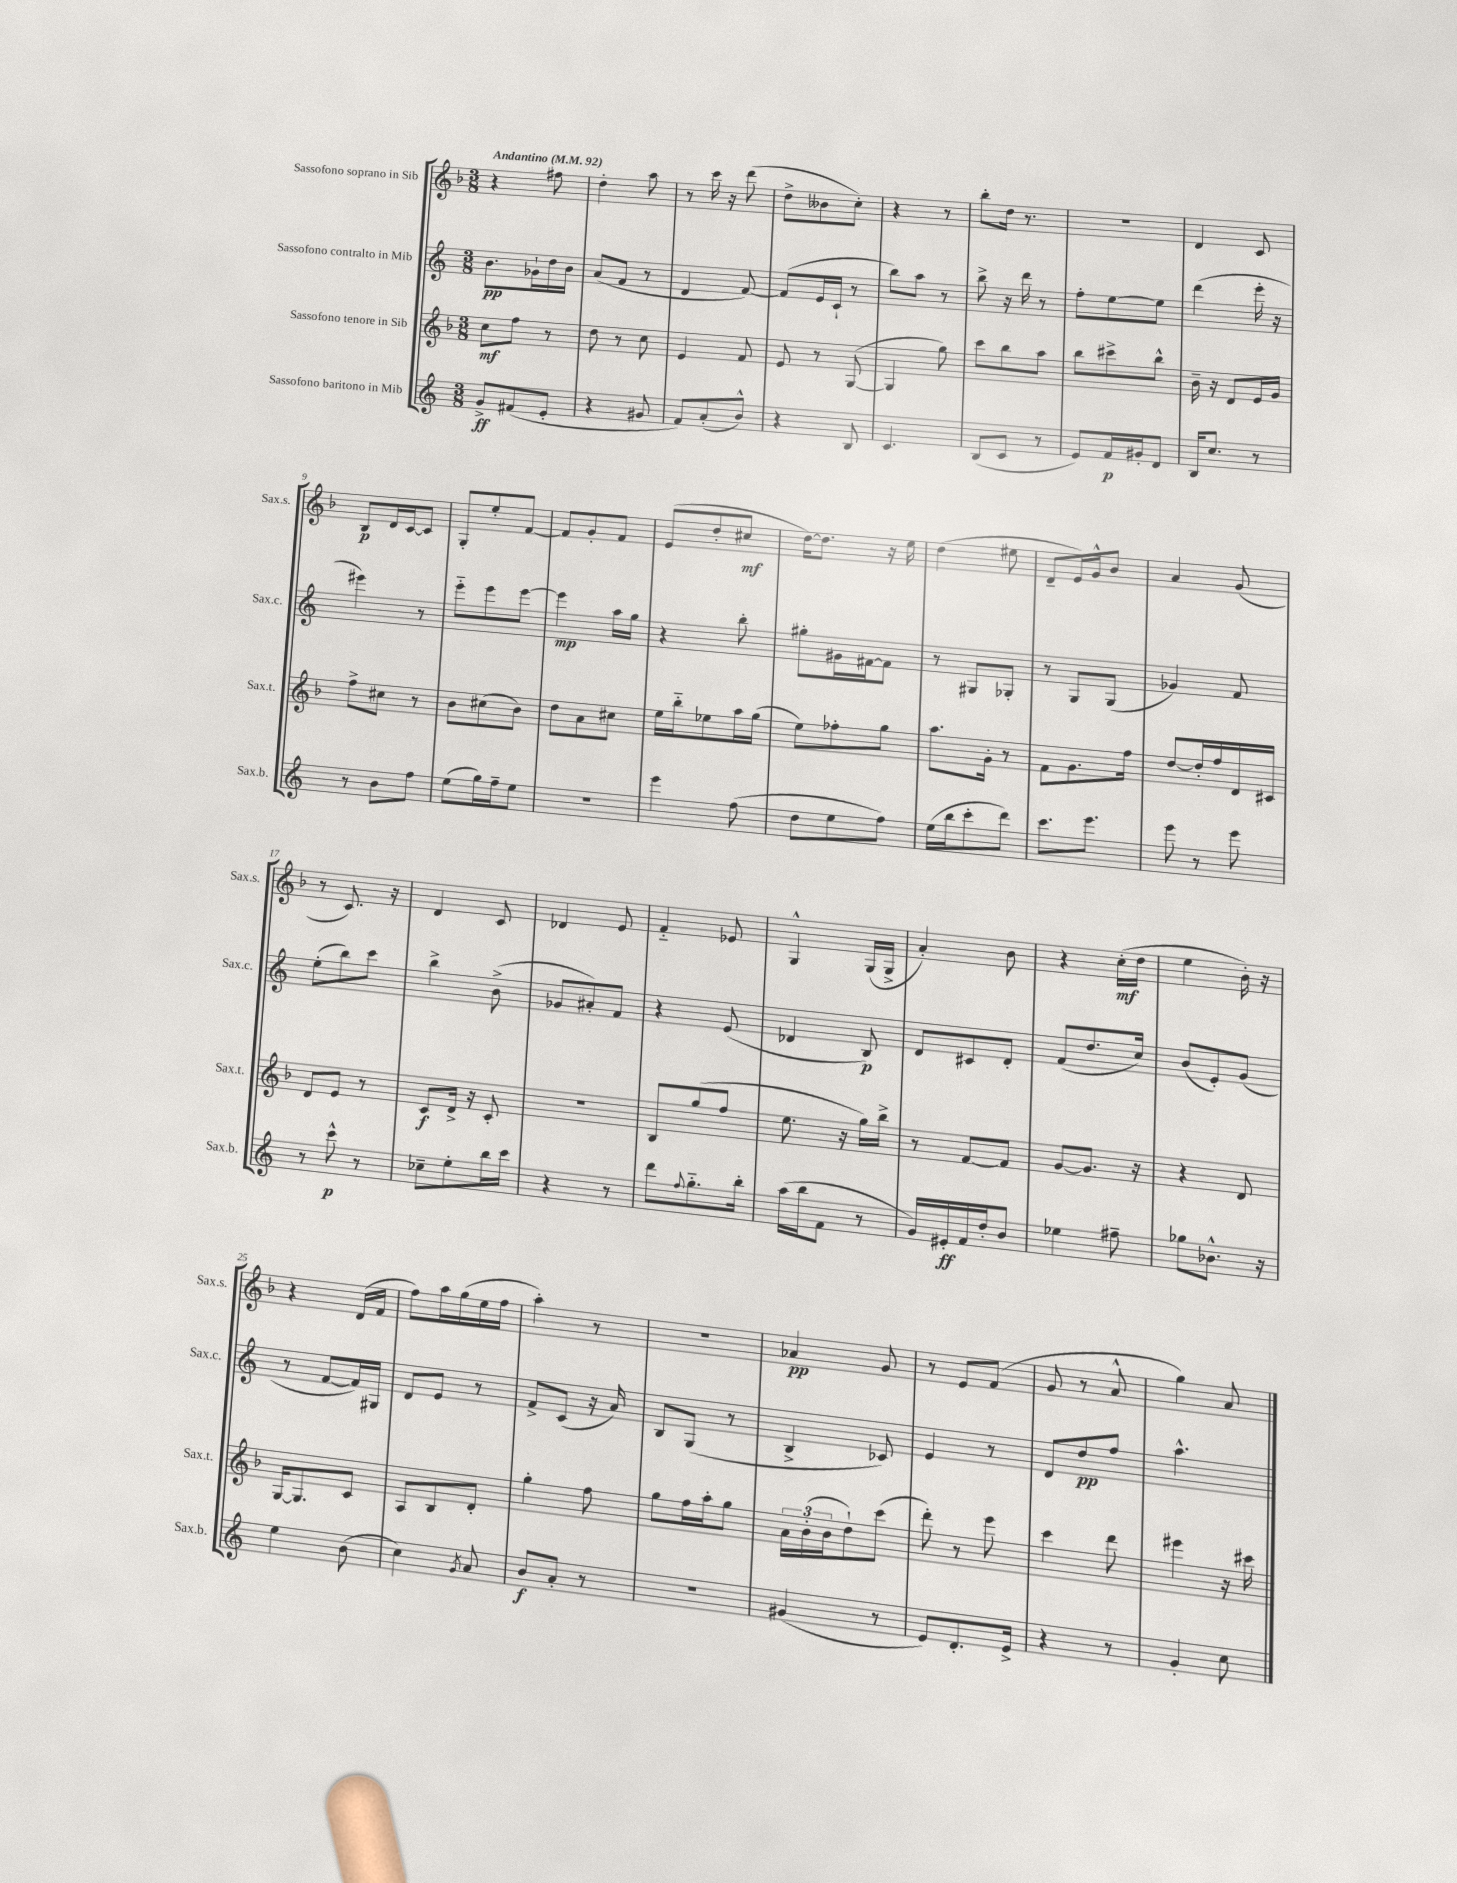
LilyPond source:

<<
\new StaffGroup <<
\new Staff = "s0" \with { instrumentName = "Sassofono soprano in Sib" shortInstrumentName = "Sax.s." } {
    \clef treble \key f \major \numericTimeSignature \time 3/8 \tempo "Andantino" 4 = 92
    r4 fis''8 |
    d''4-. a''8 |
    r8 c'''16 r16 d'''8( |
    d''8-> beses'8 c''8-.) |
    r4 r8 |
    bes''8-. d''16 r8. |
    R4. |
    d'4 c'8 |
    bes8\p d'16 c'16~ c'8 |
    g8-. e''8-. f'8~ |
    f'8 g'8-. f'8 |
    e'8( d''8-. cis''8\mf |
    d''16~) d''8. r16 e''16 |
    d''4( eis''8 |
    d'8-- e'16) g'16-^ bes'8 |
    a'4 g'8( |
    r8 c'8.) r16 |
    d'4 c'8 |
    des'4 e'8 |
    f'4-_ ees'8 |
    g4-^ g16( g16-> |
    a'4-.) bes'8 |
    r4 c''16-.\mf( d''16 |
    e''4 bes'16-.) r16 |
    r4 d'16( f'16 |
    f''8) a''16 g''16( e''16 f''16 |
    a''4-.) r8 |
    R4. |
    aes'4\pp g'8 |
    r8 e'8 f'8( |
    g'8 r8 a'8-^ |
    g''4) a'8 \bar "|." |
}
\new Staff = "s1" \with { instrumentName = "Sassofono contralto in Mib" shortInstrumentName = "Sax.c." } {
    \clef treble \key c \major \numericTimeSignature \time 3/8
    b'8.\pp ges'16-! d''16 b'16 |
    a'8( f'8 r8 |
    d'4 f'8~) |
    f'8( e'16 c'16-! r8 |
    b''8) a''8 r8 |
    b''8-> r16 d'''16 r8 |
    f''8-. e''8~ e''8 |
    d'''4( e'''16-. r16 |
    eis'''4) r8 |
    e'''8-_ e'''8 e'''8~ |
    e'''4\mp a''16 g''16 |
    r4 b''8-. |
    gis''8-. gis'16 fis'16~ fis'8 |
    r8 gis8 ges8-. |
    r8 g8 g8( |
    ges'4) f'8 |
    e''8-.( b''8) c'''8 |
    b''4-> b'8->( |
    ges'8 ais'8-.) f'8 |
    r4 e'8( |
    des'4 b8\p) |
    d'8 cis'8 d'8-. |
    f'8( d''8. c''16) |
    b'8( e'8-.) g'8( |
    r8 f'8~ f'16) gis16 |
    d'8 e'8 r8 |
    f'8-> c'8( r16 a'16) |
    b8 g8( r8 |
    b4-> ces'8) |
    e'4 r8 |
    d'8 d''8\pp f''8 |
    a''4.-^ \bar "|." |
}
\new Staff = "s2" \with { instrumentName = "Sassofono tenore in Sib" shortInstrumentName = "Sax.t." } {
    \clef treble \key f \major \numericTimeSignature \time 3/8
    c''8\mf f''8 r8 |
    d''8 r8 c''8 |
    e'4 f'8 |
    e'8 r8 g8~( |
    g4 g''8) |
    c'''8 bes''8 a''8 |
    bes''8 cis'''8-> bes''8-^ |
    bes'16-- r16 d'8 e'16 g'16 |
    f''8-> cis''8 r8 |
    bes'8 cis''8( bes'8) |
    d''8 a'8 cis''8 |
    e''16 bes''16-_ ees''8 a''16 g''16( |
    e''8) fes''8-. g''8 |
    a''8. g'16-. r8 |
    f'8 g'8. f''16 |
    d''8~ d''16-. f''16 d'16 cis'16 |
    d'8 e'8 r8 |
    c'8\f d'16-> r16 c'8-. |
    R4. |
    bes8 g''8( f''8 |
    e''8. r16 g''16) bes''16-> |
    r8 f'8~ f'8 |
    g'8~ g'8. r16 |
    r4 d'8 |
    g16~ g8. c'8 |
    a8 bes8 d'8-. |
    g''4-. f''8 |
    g''8 f''16 a''16-. g''8 |
    \tuplet 3/2 { a'16 bes'16-.( bes'16 } d''8-!) c'''8( |
    d'''8-.) r8 e'''8 |
    c'''4 d'''8 |
    eis'''4 r16 cis'''16 \bar "|." |
}
\new Staff = "s3" \with { instrumentName = "Sassofono baritono in Mib" shortInstrumentName = "Sax.b." } {
    \clef treble \key c \major \numericTimeSignature \time 3/8
    g'8->\ff fis'8( e'8-. |
    r4 gis'8 |
    f'8) a'8-.( b'8-^) |
    r4 b8 |
    c'4. |
    b8( c'8 r8 |
    e'8) f'16\p gis'16-. d'8 |
    b16 c''8. r8 |
    r8 b'8 f''8 |
    e''8( g''16) f''16-- e''8 |
    R4. |
    e'''4 f''8( |
    d''8 e''8 f''8) |
    e''16( b''16 c'''8-. d'''8) |
    c'''8. e'''8. |
    e'''8 r8 e'''8 |
    r8 c'''8-^\p r8 |
    ces''8-- e''8-. b''16 c'''16 |
    r4 r8 |
    d'''8 \appoggiatura { f''8 } g''8.-_ b''16-. |
    a''16( b''16 f'8 r8 |
    g'16) eis'16-.\ff f'16 d''16-. b'8 |
    ees''4 fis''8-- |
    ges''8 bes'8.-^ r16 |
    e''4 b'8( |
    c''4) \acciaccatura { g'8 } a'8 |
    b'8\f a'8-. r8 |
    R4. |
    gis'4( r8 |
    e'8) d'8.-. e'16-> |
    r4 r8 |
    g'4-. c''8 \bar "|." |
}
>>
>>
